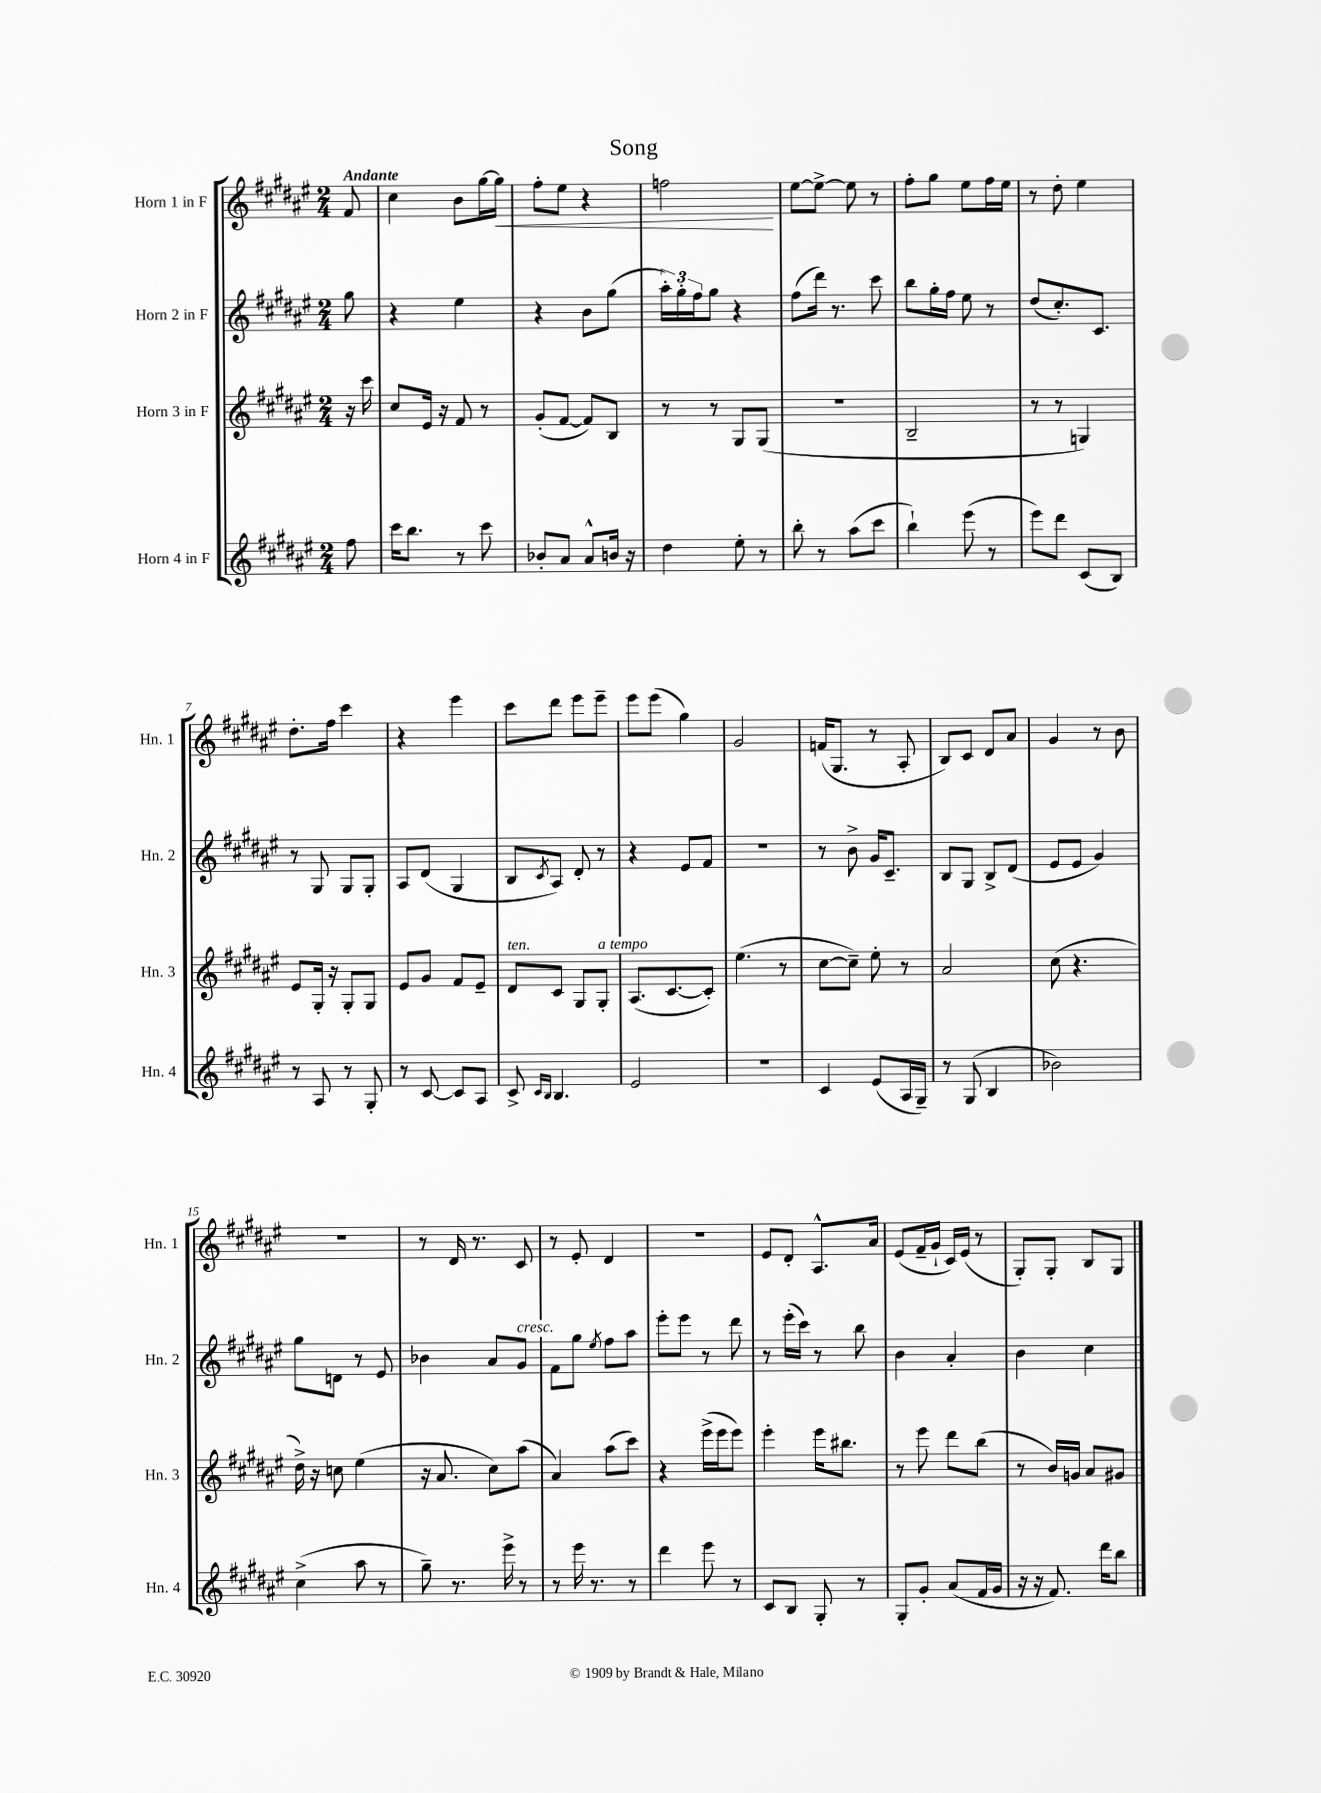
\header { title = "Song" }
<<
\new StaffGroup <<
\new Staff = "s0" \with { instrumentName = "Horn 1 in F" shortInstrumentName = "Hn. 1" } {
    \clef treble \key fis \major \numericTimeSignature \time 2/4 \partial 8 \tempo "Andante"
    fis'8 |
    cis''4 b'8 gis''16~ gis''16\< |
    fis''8-. eis''8 r4 |
    f''2\! |
    eis''8~ eis''8~-> eis''8 r8 |
    fis''8-. gis''8 eis''8 fis''16 eis''16 |
    r8 dis''8-. eis''4 |
    dis''8.-. fis''16 cis'''4 |
    r4 eis'''4 |
    cis'''8 dis'''8 eis'''8 eis'''8-- |
    eis'''8 eis'''8( gis''4) |
    gis'2 |
    f'16( gis8. r8 ais8-. |
    b8) cis'8 dis'8 ais'8 |
    gis'4 r8 b'8 |
    R2 |
    r8 dis'16 r8. cis'8 |
    r8 eis'8-. dis'4 |
    R2 |
    eis'8 dis'8-. ais8.-^ ais'16 |
    eis'8( fis'16-- gis'16-! cis'16) eis'16( r8 |
    gis8-.) gis8-. b8 gis8 \bar "|." |
}
\new Staff = "s1" \with { instrumentName = "Horn 2 in F" shortInstrumentName = "Hn. 2" } {
    \clef treble \key fis \major \numericTimeSignature \time 2/4 \partial 8
    gis''8 |
    r4 eis''4 |
    r4 b'8 gis''8( |
    \tuplet 3/2 { ais''16-.) gis''16-. fis''16 } gis''8 r4 |
    fis''8( dis'''16) r8. cis'''8 |
    b''8 gis''16-. fis''16 eis''8 r8 |
    dis''8( cis''8.-.) cis'8. |
    r8 gis8 gis8 gis8-. |
    ais8 dis'8( gis4 |
    b8 \acciaccatura { cis'8 } ais8) dis'8-. r8 |
    r4 eis'8 fis'8 |
    r2 |
    r8 b'8-> gis'16 cis'8.-- |
    b8 gis8 b8-> dis'8( |
    eis'8 eis'8 gis'4) |
    gis''8 d'8 r8 eis'8 |
    bes'4 ais'8 gis'8^\markup { \italic "cresc." } |
    fis'8 gis''8 \acciaccatura { eis''8 } fis''8 ais''8 |
    eis'''8-. eis'''8 r8 dis'''8 |
    r8 eis'''16-.( cis'''16) r8 b''8 |
    b'4 ais'4-. |
    b'4 cis''4 \bar "|." |
}
\new Staff = "s2" \with { instrumentName = "Horn 3 in F" shortInstrumentName = "Hn. 3" } {
    \clef treble \key fis \major \numericTimeSignature \time 2/4 \partial 8
    r16 cis'''16 |
    cis''8 eis'16 r16 fis'8 r8 |
    gis'8-.( fis'8~ fis'8) b8 |
    r8 r8 gis8 gis8( |
    R2 |
    b2-- |
    r8 r8 g4) |
    eis'8 gis16-. r16 gis8-. gis8 |
    eis'8 gis'8 fis'8 eis'8-- |
    dis'8^\markup { \italic "ten." } cis'8 gis8 gis8-.^\markup { \italic "a tempo" } |
    ais8.( cis'8.~ cis'8-.) |
    eis''4.( r8 |
    cis''8~ cis''8--) eis''8-. r8 |
    ais'2 |
    cis''8( r4. |
    dis''16->) r16 c''8 eis''4( |
    r16 ais'8. cis''8) ais''8( |
    ais'4) ais''8( cis'''8) |
    r4 eis'''16->( eis'''16 eis'''8) |
    eis'''4-. eis'''16 bis''8. |
    r8 eis'''8 dis'''8 b''8( |
    r8 b'16) g'16 ais'8 gis'8 \bar "|." |
}
\new Staff = "s3" \with { instrumentName = "Horn 4 in F" shortInstrumentName = "Hn. 4" } {
    \clef treble \key fis \major \numericTimeSignature \time 2/4 \partial 8
    fis''8 |
    cis'''16 b''8. r8 cis'''8 |
    bes'8-. ais'8 ais'8-^ b'16 r16 |
    dis''4 eis''8-. r8 |
    b''8-. r8 ais''8( cis'''8 |
    b''4-!) eis'''8( r8 |
    eis'''8) dis'''8 cis'8( b8) |
    r8 ais8 r8 gis8-. |
    r8 cis'8~ cis'8 ais8 |
    cis'8-> \grace { cis'16 b16 } b4. |
    eis'2 |
    R2 |
    cis'4 eis'8( ais16 gis16--) |
    r8 gis8( b4 |
    bes'2) |
    cis''4->( ais''8 r8 |
    gis''8--) r8. eis'''16-> r8 |
    r8 eis'''16 r8. r8 |
    dis'''4 eis'''8 r8 |
    cis'8 b8 gis8-. r8 |
    gis8-. gis'8-. ais'8( fis'16 gis'16 |
    r16 r16 fis'8.) dis'''16 b''8 \bar "|." |
}
>>
>>
